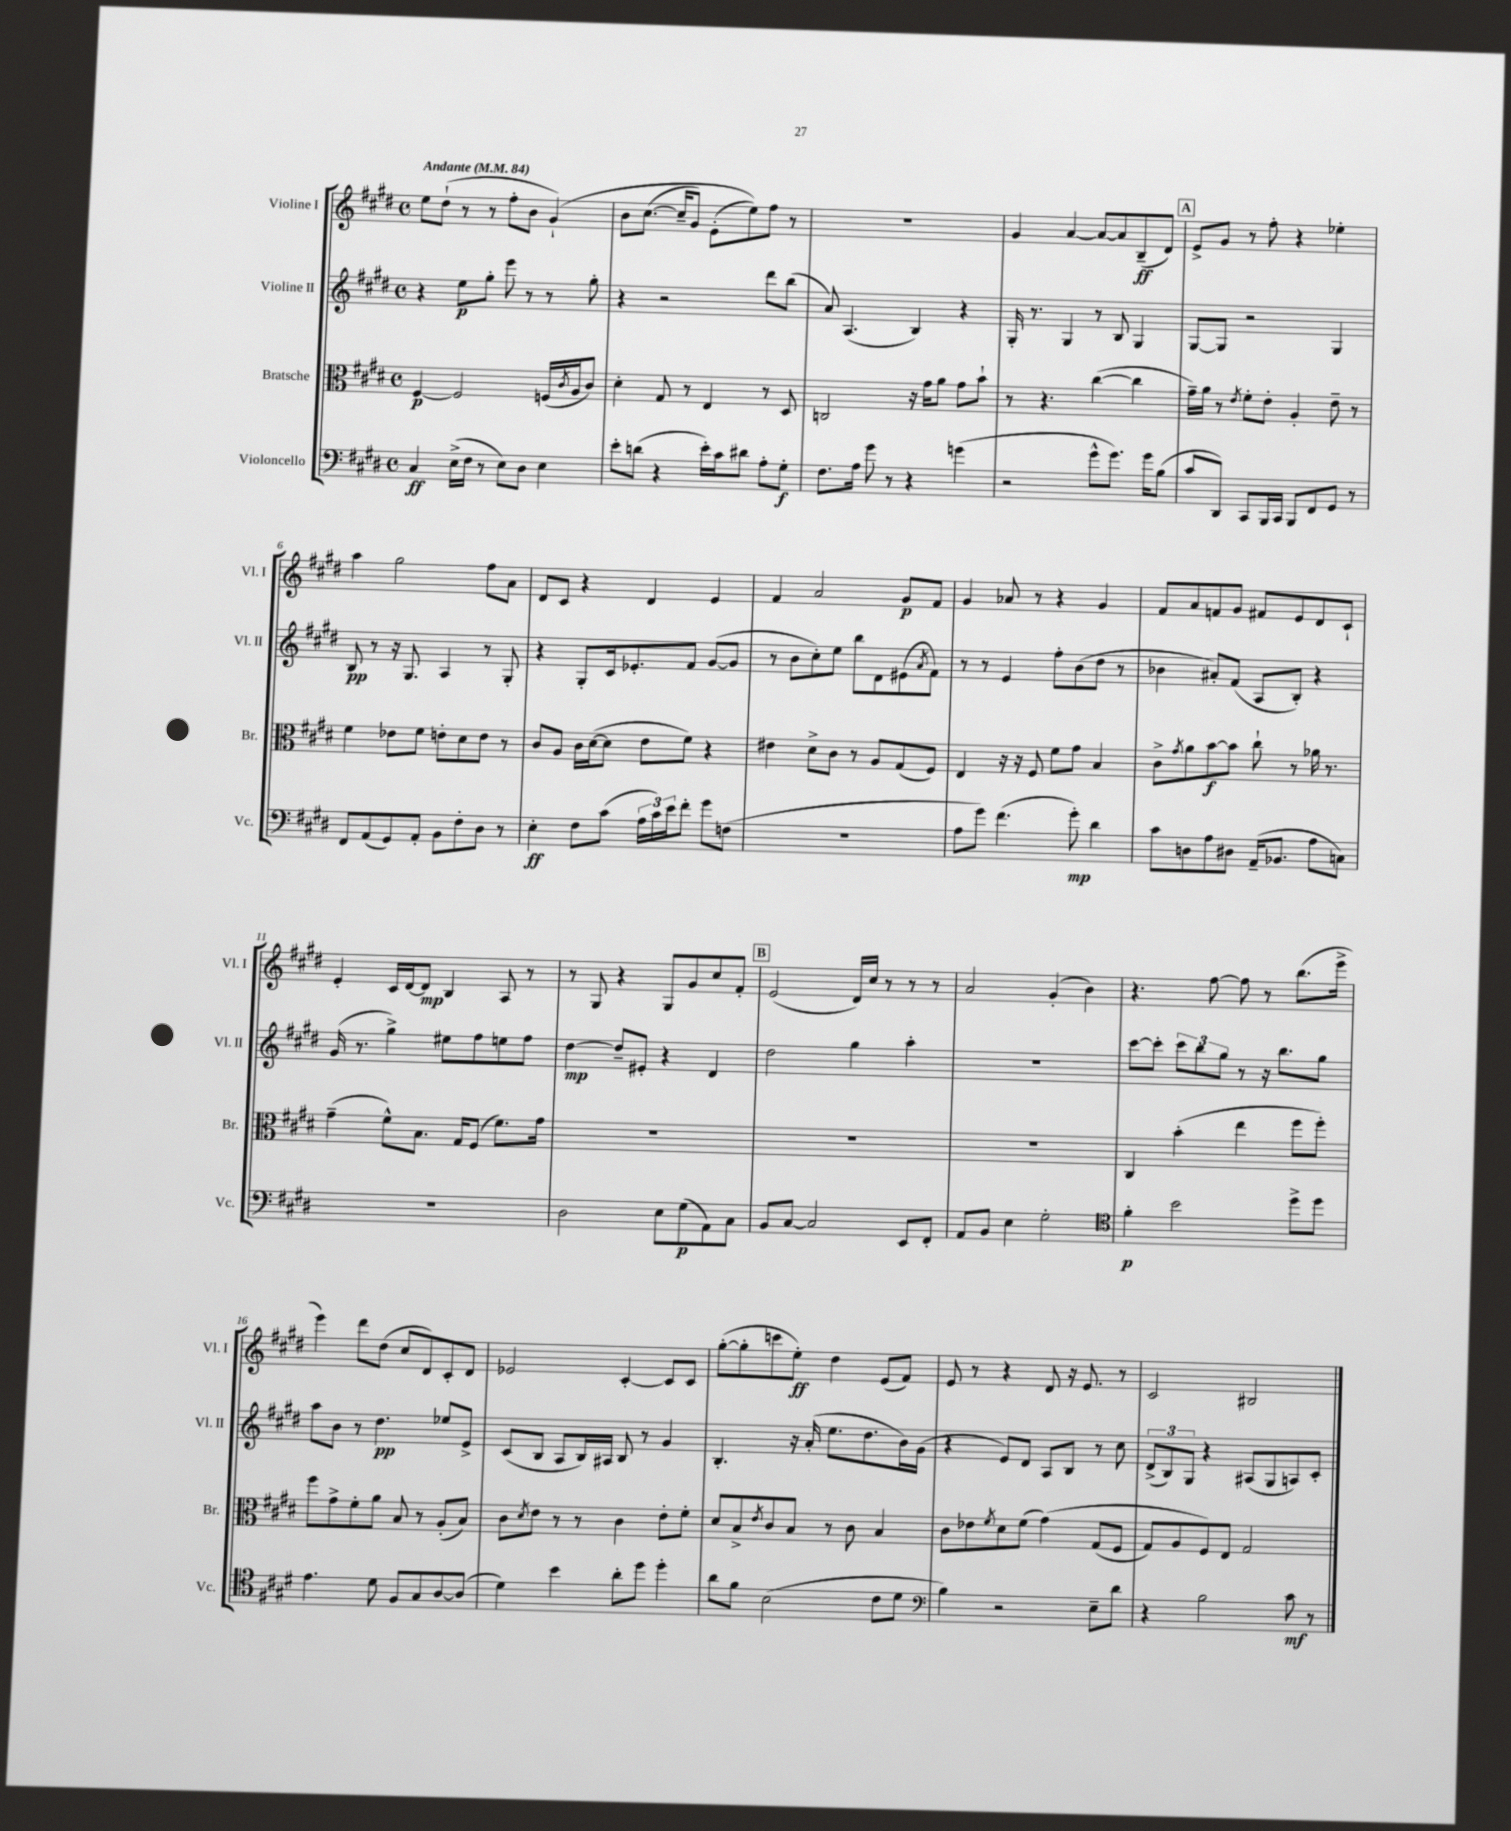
<<
\new StaffGroup <<
\new Staff = "s0" \with { instrumentName = "Violine I" shortInstrumentName = "Vl. I" } {
    \clef treble \key e \major \defaultTimeSignature \time 4/4 \tempo "Andante" 4 = 84
    e''8 dis''8-!( r8 r8 fis''8-. b'8 gis'4-!)\( |
    b'8 cis''8.~( cis''16-- gis'8) e'8-.( e''8)\) fis''8 r8 |
    R1 |
    gis'4 a'4~ a'8~ a'8 b8--\ff( dis'8) |
    \mark \markup { \box "A" } e'8-> gis'8 r8 fis''8-. r4 ees''4-. |
    a''4 gis''2 fis''8 a'8 |
    dis'8 cis'8 r4 dis'4 e'4 |
    fis'4 a'2 gis'8\p fis'8 |
    gis'4 aes'8 r8 r4 gis'4 |
    fis'8 a'8 f'8 gis'8 fis'8 e'8 dis'8 cis'8-! |
    e'4-. cis'16 dis'16~ dis'8\mp b4 a8 r8 |
    r8 gis8 r4 gis8 gis'8 cis''8 fis'8-. |
    \mark \markup { \box "B" } e'2( dis'16) cis''16 r8 r8 r8 |
    a'2 gis'4-.( b'4) |
    r4. fis''8~ fis''8 r8 b''8.( e'''16-> |
    e'''4) dis'''8 dis''8( cis''8 dis'8) cis'8-. dis'8 |
    ees'2 cis'4~-. cis'8 cis'8 |
    gis''8~-.( gis''8-. c'''8 e''8-.\ff) dis''4 e'8( fis'8) |
    e'8 r8 r4 dis'8 r16 e'8. r8 |
    cis'2 bis2 \bar "|." |
}
\new Staff = "s1" \with { instrumentName = "Violine II" shortInstrumentName = "Vl. II" } {
    \clef treble \key e \major \defaultTimeSignature \time 4/4
    r4 e''8\p gis''8-. e'''8 r8 r8 gis''8-. |
    r4 r2 dis'''8 b''8( |
    a'8) a4.( b4) r4 |
    gis16-. r8. gis4 r8 b8 gis4 |
    \mark \markup { \box "A" } gis8~ gis8 r2 gis4 |
    b8\pp r8 r16 gis8. a4 r8 gis8-. |
    r4 gis8-. cis'16 ees'8.-. fis'8 gis'8~( gis'8 |
    r8 b'8 cis''8-.) e''8 b''8 dis'8 eis'8( \acciaccatura { a'8 } fis'8) |
    r8 r8 e'4 fis''8-. b'8( dis''8 r8 |
    bes'4 ais'8-.) fis'8( a8 b8-.) r4 |
    gis'16( r8. gis''4->) eis''8 fis''8 e''8 fis''8 |
    dis''4~\mp dis''8-- eis'8-. r4 dis'4 |
    \mark \markup { \box "B" } dis''2 gis''4 a''4-. |
    R1 |
    cis'''8~ cis'''8-. \tuplet 3/2 { cis'''8 b''8 gis''8 } r8 r16 b''8. gis''8 |
    a''8 b'8 r8 dis''4.\pp ees''8 e'8-> |
    cis'8( b8 a8 b16) ais16 b8 r8 gis'4 |
    b4.-. r16 a'16-.( e''8. dis''8. b'16) gis'16( |
    r4 e'8) dis'8 a8 b8 r8 cis''8 |
    \tuplet 3/2 { dis'8->( b8) gis8 } r4 ais8( gis8 a8) cis'8-. \bar "|." |
}
\new Staff = "s2" \with { instrumentName = "Bratsche" shortInstrumentName = "Br." } {
    \clef alto \key e \major \defaultTimeSignature \time 4/4
    fis4~\p fis2 f16( \acciaccatura { cis'8 } a16 cis'8) |
    dis'4-. gis8 r8 e4 r8 dis8 |
    c2 r16 gis'16 a'8 gis'8 b'8-! |
    r8 r4. cis''4~( cis''4 |
    \mark \markup { \box "A" } gis'16--) a'16 r8 \acciaccatura { e'8 } fis'8-. e'8-. a4-. e'8-- r8 |
    fis'4 ees'8 fis'8 e'8-. dis'8 e'8 r8 |
    cis'8 a8 cis'16 dis'16~( dis'8 e'8 fis'8) r4 |
    eis'4 dis'8-> cis'8 r8 a8 gis8( fis8) |
    e4 r16 r16 fis8 fis'8 gis'8 b4 |
    cis'8-> \acciaccatura { gis'8 } a'8 b'8~\f b'8 cis''8-! r8 aes'16 r8. |
    gis'4--( fis'8-^) b8. gis16 fis8( fis'8.) gis'16 |
    R1 |
    \mark \markup { \box "B" } R1 |
    R1 |
    cis4 b'4-.( e''4 fis''8 fis''8-.) |
    fis''8 gis'8-> fis'8-. a'8 b8 r8 a8-.( b8) |
    cis'8 \acciaccatura { dis'8 } e'8 r8 r8 cis'4 e'8-. fis'8-. |
    dis'8 b8-> \acciaccatura { e'8 } cis'8 b8 r8 cis'8 b4 |
    cis'8 ees'8 \acciaccatura { fis'8 } dis'8 fis'8( gis'4)\( gis8( fis8 |
    gis8) a8 fis8\) e8 gis2 \bar "|." |
}
\new Staff = "s3" \with { instrumentName = "Violoncello" shortInstrumentName = "Vc." } {
    \clef bass \key e \major \defaultTimeSignature \time 4/4
    cis4\ff e16->( fis16 r8 e8) dis8 e4 |
    e'8-. d'8( r4 e'16-.) cis'16 dis'8 a8-. gis8-.\f |
    fis8. a16 gis'8 r8 r4 g'4( |
    r2 gis'8-^ gis'8.) gis'16 b8( |
    \mark \markup { \box "A" } cis'8 dis,8) cis,8 b,,16 cis,16 b,,8 fis,8 gis,8 r8 |
    fis,8 a,8( gis,8) a,8-. b,8 fis8-. dis8 r8 |
    e4-.\ff fis8 cis'8( \tuplet 3/2 { a16 cis'16) e'16 } fis'8-. gis'8 f8( |
    r1 |
    a8 gis'8) fis'4.( gis'8-.\mp) dis'4 |
    cis'8 d8 a8 dis8 a,16--( bes,8. a8 c8) |
    R1 |
    dis2 e8 gis8\p( a,8) cis8 |
    \mark \markup { \box "B" } b,8 cis8~ cis2 e,8 fis,8-. |
    a,8 b,8 e4 gis2-. |
    \clef tenor fis'4-.\p b'2 dis''8-> dis''8 |
    e'4. dis'8 fis8 gis8 a8~ a8( |
    dis'4) b'4 a'8-. dis''8 dis''4-. |
    a'8 fis'8 b2( cis'8 dis'8 |
    \clef bass b4) r2 e8-- dis'8 |
    r4 b2 cis'8\mf r8 \bar "|." |
}
>>
>>
